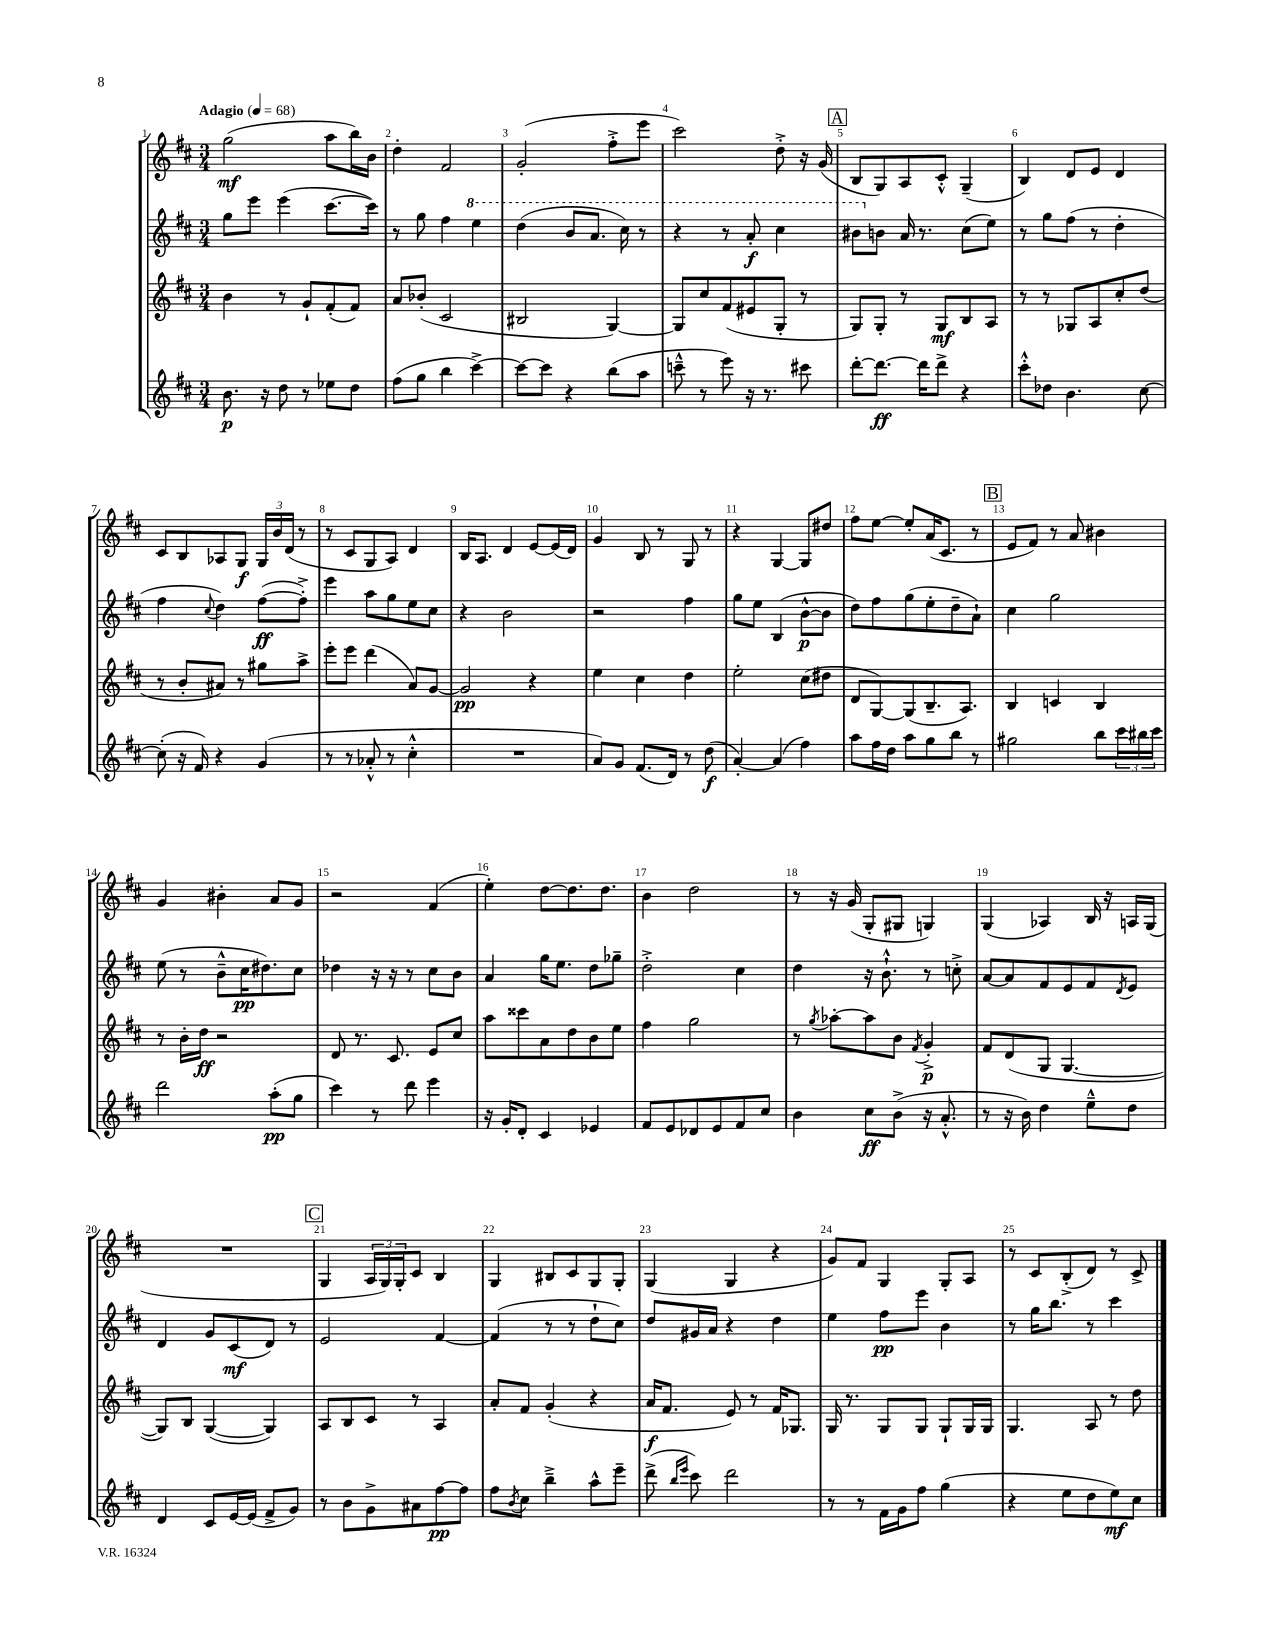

**kern	**kern	**kern	**kern
*staff4	*staff3	*staff2	*staff1
*clefG2	*clefG2	*clefG2	*clefG2
*k[f#c#]	*k[f#c#]	*k[f#c#]	*k[f#c#]
*M3/4	*M3/4	*M3/4	*M3/4
*MM68	*MM68	*MM68	*MM68
8.b	4b	8gg	(2gg
.	.	8eee	.
16r	.	.	.
8dd	8r	(4eee	.
8r	8g`	.	.
8ee-	(8f#'	[8.ccc#	8aa
8dd	8f#)	.	16bb)
.	.	16ccc#])	16b
=	=	=	=
(8ff#	8a	8r	4dd'
8gg	(8b-'	8gg	.
4bb	2c#	4ff#	2f#
[4ccc#^)	.	4eee	.
=	=	=	=
8ccc#_	2B#	(4ddd	(2g'
8ccc#]	.	.	.
4r	.	8bb	.
.	.	8.aa	.
(8bb	[4G)	.	8ff#'^
.	.	16ccc#)	.
8aa	.	8r	8eee
=	=	=	=
8ccc~^^	8G]	4r	2ccc#)
8r	8cc#	.	.
8eee)	(8f#	8r	.
16r	8e#	8aa'	.
8.r	.	.	.
.	8G'	4ccc#	8dd'^
8ccc#	8r	.	16r
.	.	.	(16g
=	=	=	=
[8ddd'	8G)	8bb#	8B
8.ddd_	8G'	8b	8G)
.	8r	16a	8A
16ddd]	.	8.r	.
8ddd^	8G	.	8c#'^^
4r	8B	(8cc#	(4G~
.	8A	8ee)	.
=	=	=	=
8ccc#'^^	8r	8r	4B)
8dd-	8r	8gg	.
4.b	8G-	(8ff#	8d
.	8A	8r	8e
.	8cc#'	4dd'	4d
[8cc#	(8dd	.	.
=	=	=	=
(8cc#']	8r	4ff#	8c#
16r	8b'	.	8B
16f#)	.	.	.
.	.	8qqcc#	.
4r	8a#)	4dd)	8A-
.	8r	.	8G
(4g	8gg#	([8ff#	24G
.	.	.	24b
.	.	.	(24d
.	8aa^	8ff#'^])	8r
=	=	=	=
8r	8eee'	4eee	8r
8r	8eee	.	8c#
8a-'^^	(4ddd	8aa	8G
8r	.	8gg	8A)
4cc#'^^	8a)	8ee	4d
.	[8g	8cc#	.
=	=	=	=
2.r	2g]	4r	16B
.	.	.	8.A
.	.	2b	4d
.	4r	.	[8e
.	.	.	(16e]
.	.	.	16d)
=	=	=	=
8a)	4ee	2r	4g
8g	.	.	.
(8.f#	4cc#	.	8B
.	.	.	8r
16d)	.	.	.
8r	4dd	4ff#	8G
(8dd	.	.	8r
=	=	=	=
[4a')	2ee'	8gg	4r
.	.	8ee	.
(4a]	.	(4B	[4G
4ff#)	(8cc#	[8b^^	8G]
.	8dd#	8b]	8dd#
=	=	=	=
8aa	8d	8dd)	8ff#
16ff#	[8G)	8ff#	[8ee
16dd	.	.	.
8aa	(8G]	(8gg	8ee']
8gg	8.B~	8ee'	(16a
.	.	.	8.c#
8bb	.	8dd~	.
.	8.A)	.	.
8r	.	8a`)	8r
=	=	=	=
2gg#	4B	4cc#	8e
.	.	.	8f#)
.	4c	2gg	8r
.	.	.	8a
8bb	4B	.	4b#
24ccc#	.	.	.
24bb#	.	.	.
24ccc#	.	.	.
=	=	=	=
2ddd	8r	(8ee	4g
.	16b'	8r	.
.	16dd	.	.
.	2r	8b~^^	4b#'
.	.	16cc#	.
.	.	8.dd#)	.
(8aa'	.	.	8a
8gg	.	8cc#	8g
=	=	=	=
4ccc#)	8d	4dd-	2r
.	8.r	.	.
8r	.	16r	.
.	8.c#	16r	.
8ddd	.	8r	.
4eee	8e	8cc#	(4f#
.	8cc#	8b	.
=	=	=	=
16r	8aa	4a	4ee')
16g'	.	.	.
8d'	8ccc##	.	.
4c#	8a	16gg	[8dd
.	.	8.ee	.
.	8dd	.	8.dd]
4e-	8b	8dd	.
.	.	.	8.dd
.	8ee	8gg-~	.
=	=	=	=
8f#	4ff#	2dd'^	4b
8e	.	.	.
8d-	2gg	.	2dd
8e	.	.	.
8f#	.	4cc#	.
8cc#	.	.	.
=	=	=	=
4b	8r	4dd	8r
.	8qgg	.	.
.	[8aa-'	.	16r
.	.	.	(16g
8cc#	8aa-]	16r	8G'
.	.	8.b`^^	.
(8b^	8b	.	8G#
.	8qf#	.	.
16r	4g'^	8r	4G)
8.a'^^	.	.	.
.	.	8cc'^	.
=	=	=	=
8r	8f#	[8a	(4G
16r	(8d	8a]	.
16b)	.	.	.
4dd	8G	8f#	4A-)
.	[4.G	8e	.
8ee~^^	.	8f#	16B
.	.	.	16r
.	.	8qd	.
8dd	.	8e	16A
.	.	.	(16G
=	=	=	=
4d	8G])	4d	2.r
.	8B	.	.
8c#	([4G	8g	.
[16e	.	(8c#	.
(16e]	.	.	.
8f#^	4G])	8d)	.
8g)	.	8r	.
=	=	=	=
8r	8A	2e	4G
8b	8B	.	.
8g^	8c#	.	24A
.	.	.	24G)
.	.	.	24G'
8a#	8r	.	8c#
[8ff#	4A	[4f#	4B
8ff#]	.	.	.
=	=	=	=
8ff#	8a'	(4f#]	4G
8qb	.	.	.
8cc#	8f#	.	.
4bb~^	(4g'	8r	8B#
.	.	8r	8c#
8aa^^	4r	8dd`	8G
8eee~	.	8cc#)	8G'
=	=	=	=
(8ddd^	16a	8dd	(4G
.	8.f#	.	.
16qqbb	.	.	.
16qqeee	.	.	.
8ccc#)	.	16g#	.
.	.	16a	.
2ddd	8e)	4r	4G
.	8r	.	.
.	16f#	4dd	4r
.	8.G-	.	.
=	=	=	=
8r	16G	4ee	8g)
.	8.r	.	.
8r	.	.	8f#
16f#	8G	8ff#	4G
16g	.	.	.
8ff#	8G	8eee	.
(4gg	8G`	4b	8G'
.	16G	.	8A
.	16G	.	.
=	=	=	=
4r	4.G	8r	8r
.	.	16gg	8c#
.	.	8.bb	.
8ee	.	.	(8B'^
8dd	8A	8r	8d)
8ee)	8r	4ccc#	8r
8cc#	8dd	.	8c#^
==	==	==	==
*-	*-	*-	*-
